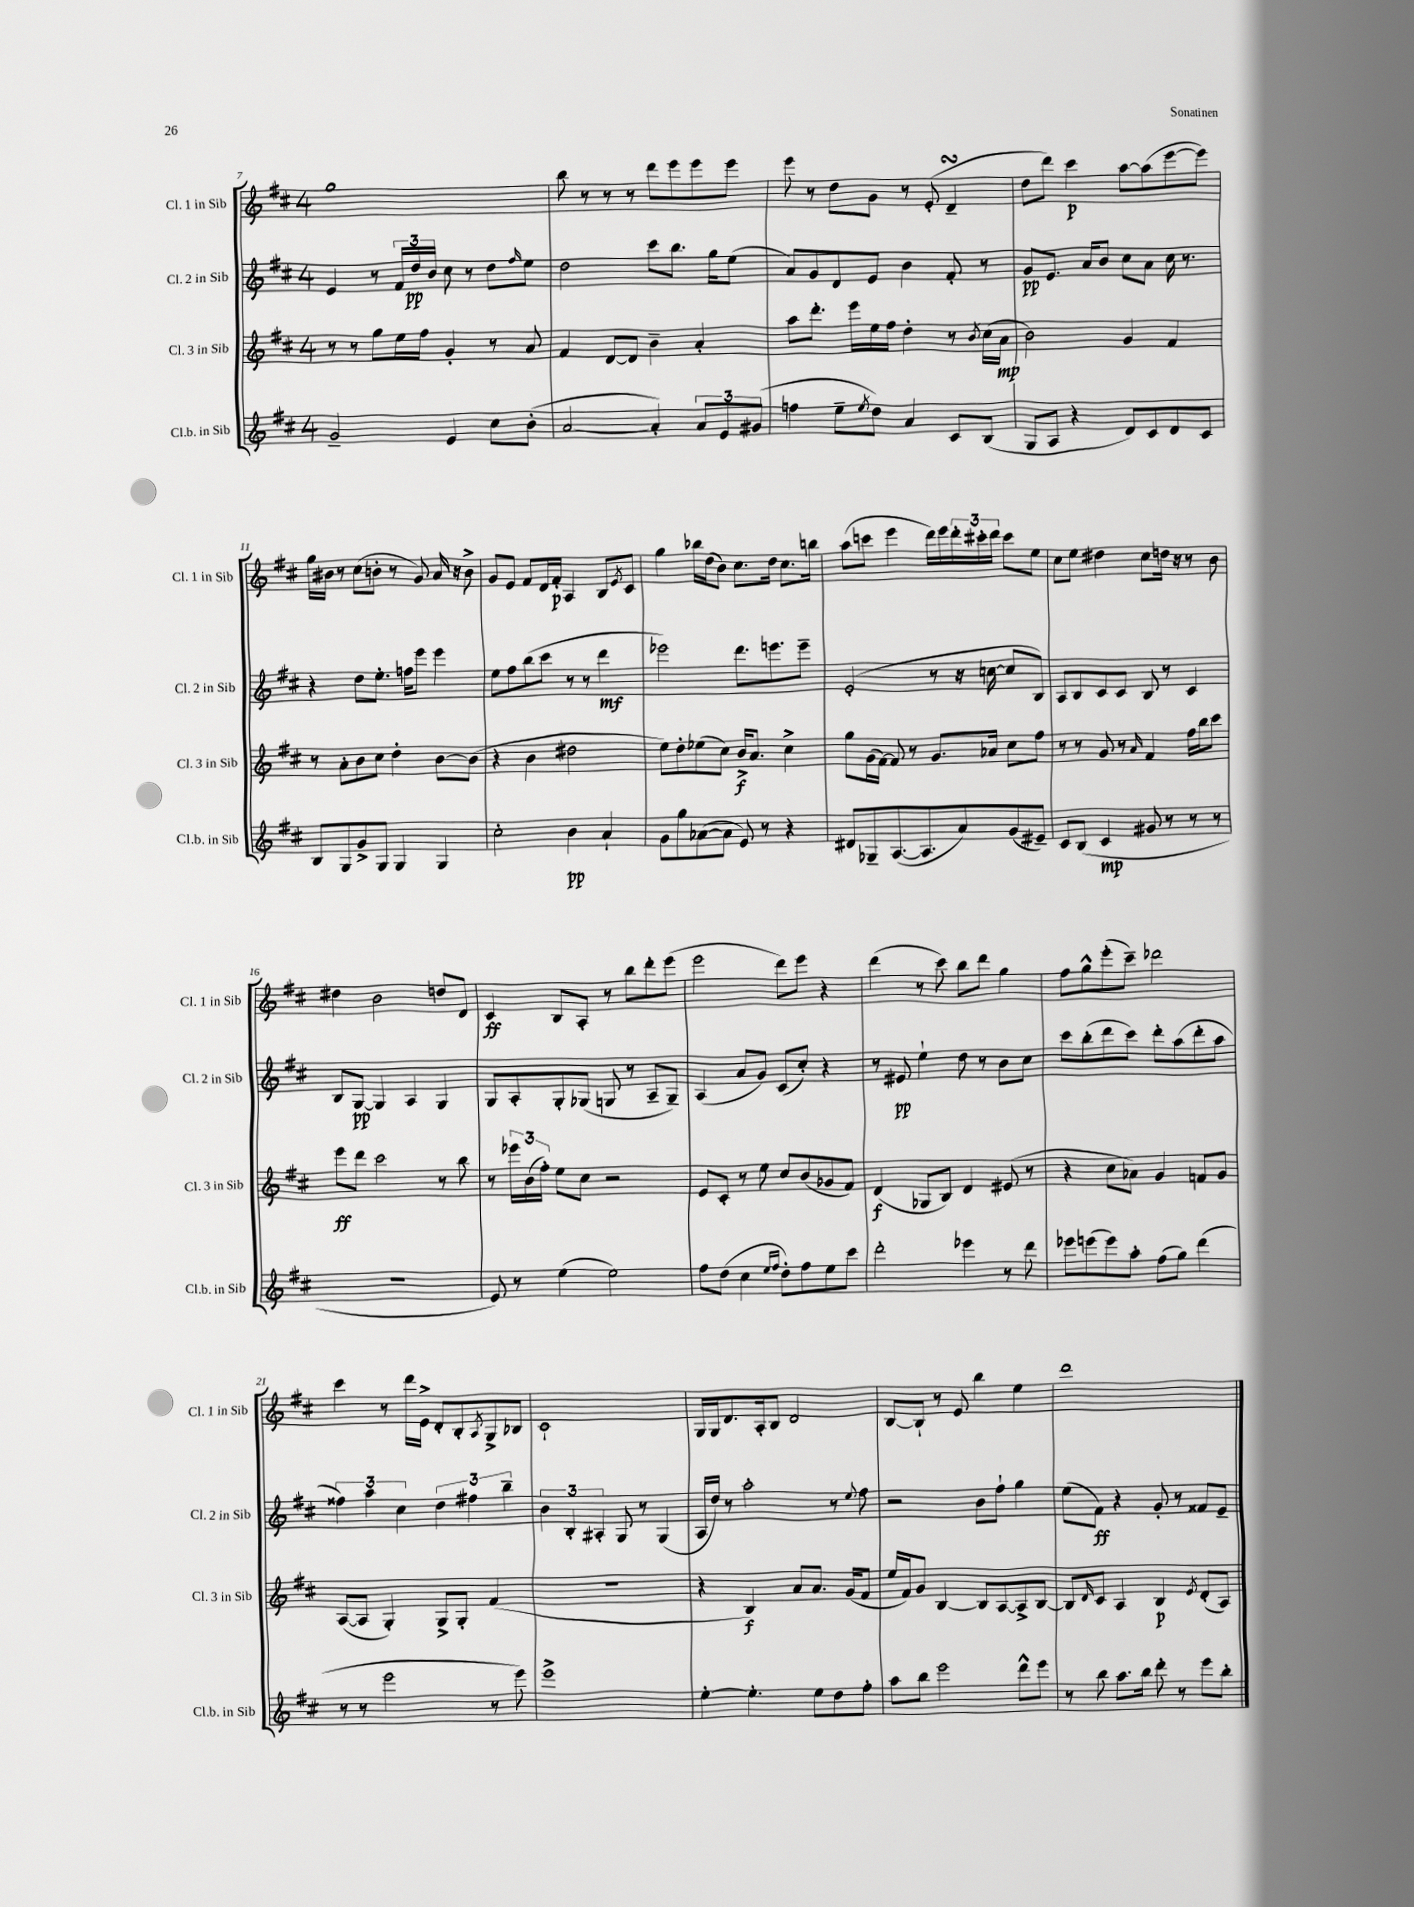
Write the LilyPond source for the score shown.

<<
\new StaffGroup <<
\new Staff = "s0" \with { instrumentName = "Cl. 1 in Sib" shortInstrumentName = "Cl. 1 in Sib" } {
    \clef treble \key d \major \once \override Staff.TimeSignature.style = #'single-digit \time 4/4
    g''1 |
    b''8 r8 r8 r8 d'''8 e'''8 e'''8 e'''8 |
    e'''8 r8 d''8 g'8 r8 e'8-.( d'4--\turn |
    d''8 d'''8) cis'''4\p a''8~ a''8( e'''8~ e'''8) |
    g''16 bis'16 r8 cis''8( b'8-. r8 g'8) a'16 r16 b'8-> |
    g'8 e'8 fis'8 d'16 fis'16-.\p a4 b8 \acciaccatura { e'8 } cis'8 |
    g''4 bes''16 d''16( b'8) cis''8. d''16 cis''8. b''16 |
    a''8( c'''8 e'''4 d'''16) e'''16 \tuplet 3/2 { d'''16-. cis'''16-. d'''16 } cis'''8 e''8 |
    cis''8 e''8 dis''4 cis''8 d''16 r16 r8 b'8 |
    dis''4 b'2 d''8 d'8 |
    cis'4\ff b8 a8-. r8 b''8 d'''8-. e'''8( |
    e'''2 d'''8) e'''8 r4 |
    d'''4( r8 cis'''8) b''8 d'''8 g''4 |
    fis''8 g''8-^ e'''8-.( cis'''8--) des'''2 |
    cis'''4 r8 d'''16 e'16-> d'8-. b8-. \acciaccatura { a8 } g8-> bes8 |
    cis'1-! |
    g16 g16 d'8. a16-. b8 d'2 |
    b8~ b8-! r8 e'8 b''4 e''4 |
    d'''1 \bar "|." |
}
\new Staff = "s1" \with { instrumentName = "Cl. 2 in Sib" shortInstrumentName = "Cl. 2 in Sib" } {
    \clef treble \key d \major \once \override Staff.TimeSignature.style = #'single-digit \time 4/4
    e'4 r8 \tuplet 3/2 { fis'16 d''16\pp b'16 } cis''8 r8 d''8 \grace { fis''16 } e''8 |
    d''2 cis'''8 b''8. g''16 e''8( |
    a'8) g'8 d'8 e'8 b'4 fis'8-. r8 |
    g'8\pp e'8. a'16 b'8 cis''8 a'8 cis''16 r8. |
    r4 d''8 e''8.-. f''16 e'''8 e'''4 |
    e''8 fis''8 b''8( cis'''8 r8 r8 d'''4\mf |
    ees'''2) d'''8. e'''8. e'''8-- |
    e'2-.( r8 r16 c''16~ c''8 b8) |
    a8 b8 cis'8 cis'8 b8 r8 cis'4 |
    b8 g8~\pp g4 a4 g4 |
    g8 a8-. g8-. ges8( g8 r8 a8-- g8--) |
    a4( a'8 g'8) cis'8( cis''8-.) r4 |
    r8 eis'8\pp e''4-! d''8 r8 b'8 cis''8 |
    cis'''8 b''8-.( d'''8 cis'''8) d'''8-. a''8( d'''8-. a''8 |
    \tuplet 3/2 { fisis''4) a''4 cis''4 } \tuplet 3/2 { d''4 fis''4 b''4-- } |
    \tuplet 3/2 { b'4 b4-. ais4-. } g8 r8 g4( |
    a16 d''16) r8 a''2-. r8 \appoggiatura { e''8 } fis''8 |
    r2 b'8 fis''8-! g''4 |
    e''8( fis'8\ff) r4 g'8-. r8 fisis'8 e'8-- \bar "|." |
}
\new Staff = "s2" \with { instrumentName = "Cl. 3 in Sib" shortInstrumentName = "Cl. 3 in Sib" } {
    \clef treble \key d \major \once \override Staff.TimeSignature.style = #'single-digit \time 4/4
    r8 r8 g''8 e''16 fis''16 g'4-. r8 a'8 |
    fis'4 d'8~ d'8 b'4-- a'4-. |
    a''8 d'''8.-. e'''16 e''16 fis''16 d''4-. r8 \acciaccatura { b'8 } cis''16( a'16\mp |
    b'2) g'4 fis'4 |
    r8 a'8-. b'8 cis''8 d''4-. b'8~ b'8( |
    r4 b'4 dis''2 |
    e''8) d''8-. ees''8( cis''8) b'16->\f a'8. cis''4-> |
    g''8 g'16( fis'16~) fis'8 r8 g'8. aes'16 cis''8 fis''8 |
    r8 r8 g'8 r8 \grace { a'16 } fis'4 fis''16 b''16 cis'''8 |
    e'''8\ff d'''8 cis'''2 r8 b''8 |
    r8 \tuplet 3/2 { ees'''16 b'16( fis''16-.) } e''8 cis''8 r2 |
    e'8 cis'8-. r8 e''8 cis''8 b'8( ges'8 fis'8) |
    d'4\f( ges8 b8) d'4 eis'8( r8 |
    r4 cis''8 aes'8) g'4 f'8 g'8 |
    a8~( a8 g4-.) g8-> g8-. fis'4( |
    R1 |
    r4 b4\f) a'8 a'8. g'16( fis'8 |
    e''16 fis'16) g'8 b4~ b8 a8~ a8-> b8~ |
    b8 \grace { d'16 } cis'8 a4 b4\p \acciaccatura { e'8 } d'8-.( a8) \bar "|." |
}
\new Staff = "s3" \with { instrumentName = "Cl.b. in Sib" shortInstrumentName = "Cl.b. in Sib" } {
    \clef treble \key d \major \once \override Staff.TimeSignature.style = #'single-digit \time 4/4
    g'2-- e'4 cis''8 b'8-.( |
    a'2~ a'4-.) \tuplet 3/2 { a'8 e'8 gis'8( } |
    f''4 e''8-- \acciaccatura { e''8 } d''8) a'4 cis'8 b8( |
    g8 a8 r4 d'8) cis'8 d'8 cis'8 |
    b8 g8 g'8-> g8 g4 g4 |
    cis''2-. b'4\pp a'4-! |
    g'8 g''8 aes'8~( aes'8 e'8) r8 r4 |
    dis'8 ges8-- a8.~( a8. a'8) g'8( eis'8--) |
    cis'8 b8( cis'4\mp gis'8 r8 r8 r8 |
    R1 |
    e'8) r8 e''4( e''2) |
    fis''8 d''8( cis''4 \grace { e''16 fis''16 } d''8-.) fis''8 e''8 cis'''8 |
    d'''2-. ees'''4 r8 d'''8 |
    ees'''8 e'''8( e'''8) a''8-. fis''8( g''8) d'''4( |
    r8 r8 e'''2 r8 e'''8) |
    e'''1-> |
    e''4~-. e''4.-. e''8 d''8 fis''8-. |
    a''8 b''8 e'''2 d'''8-^ e'''8 |
    r8 b''8 a''8. b''16 d'''8-. r8 e'''8 b''8-. \bar "|." |
}
>>
>>
\layout { \context { \Score currentBarNumber = #7 } }
